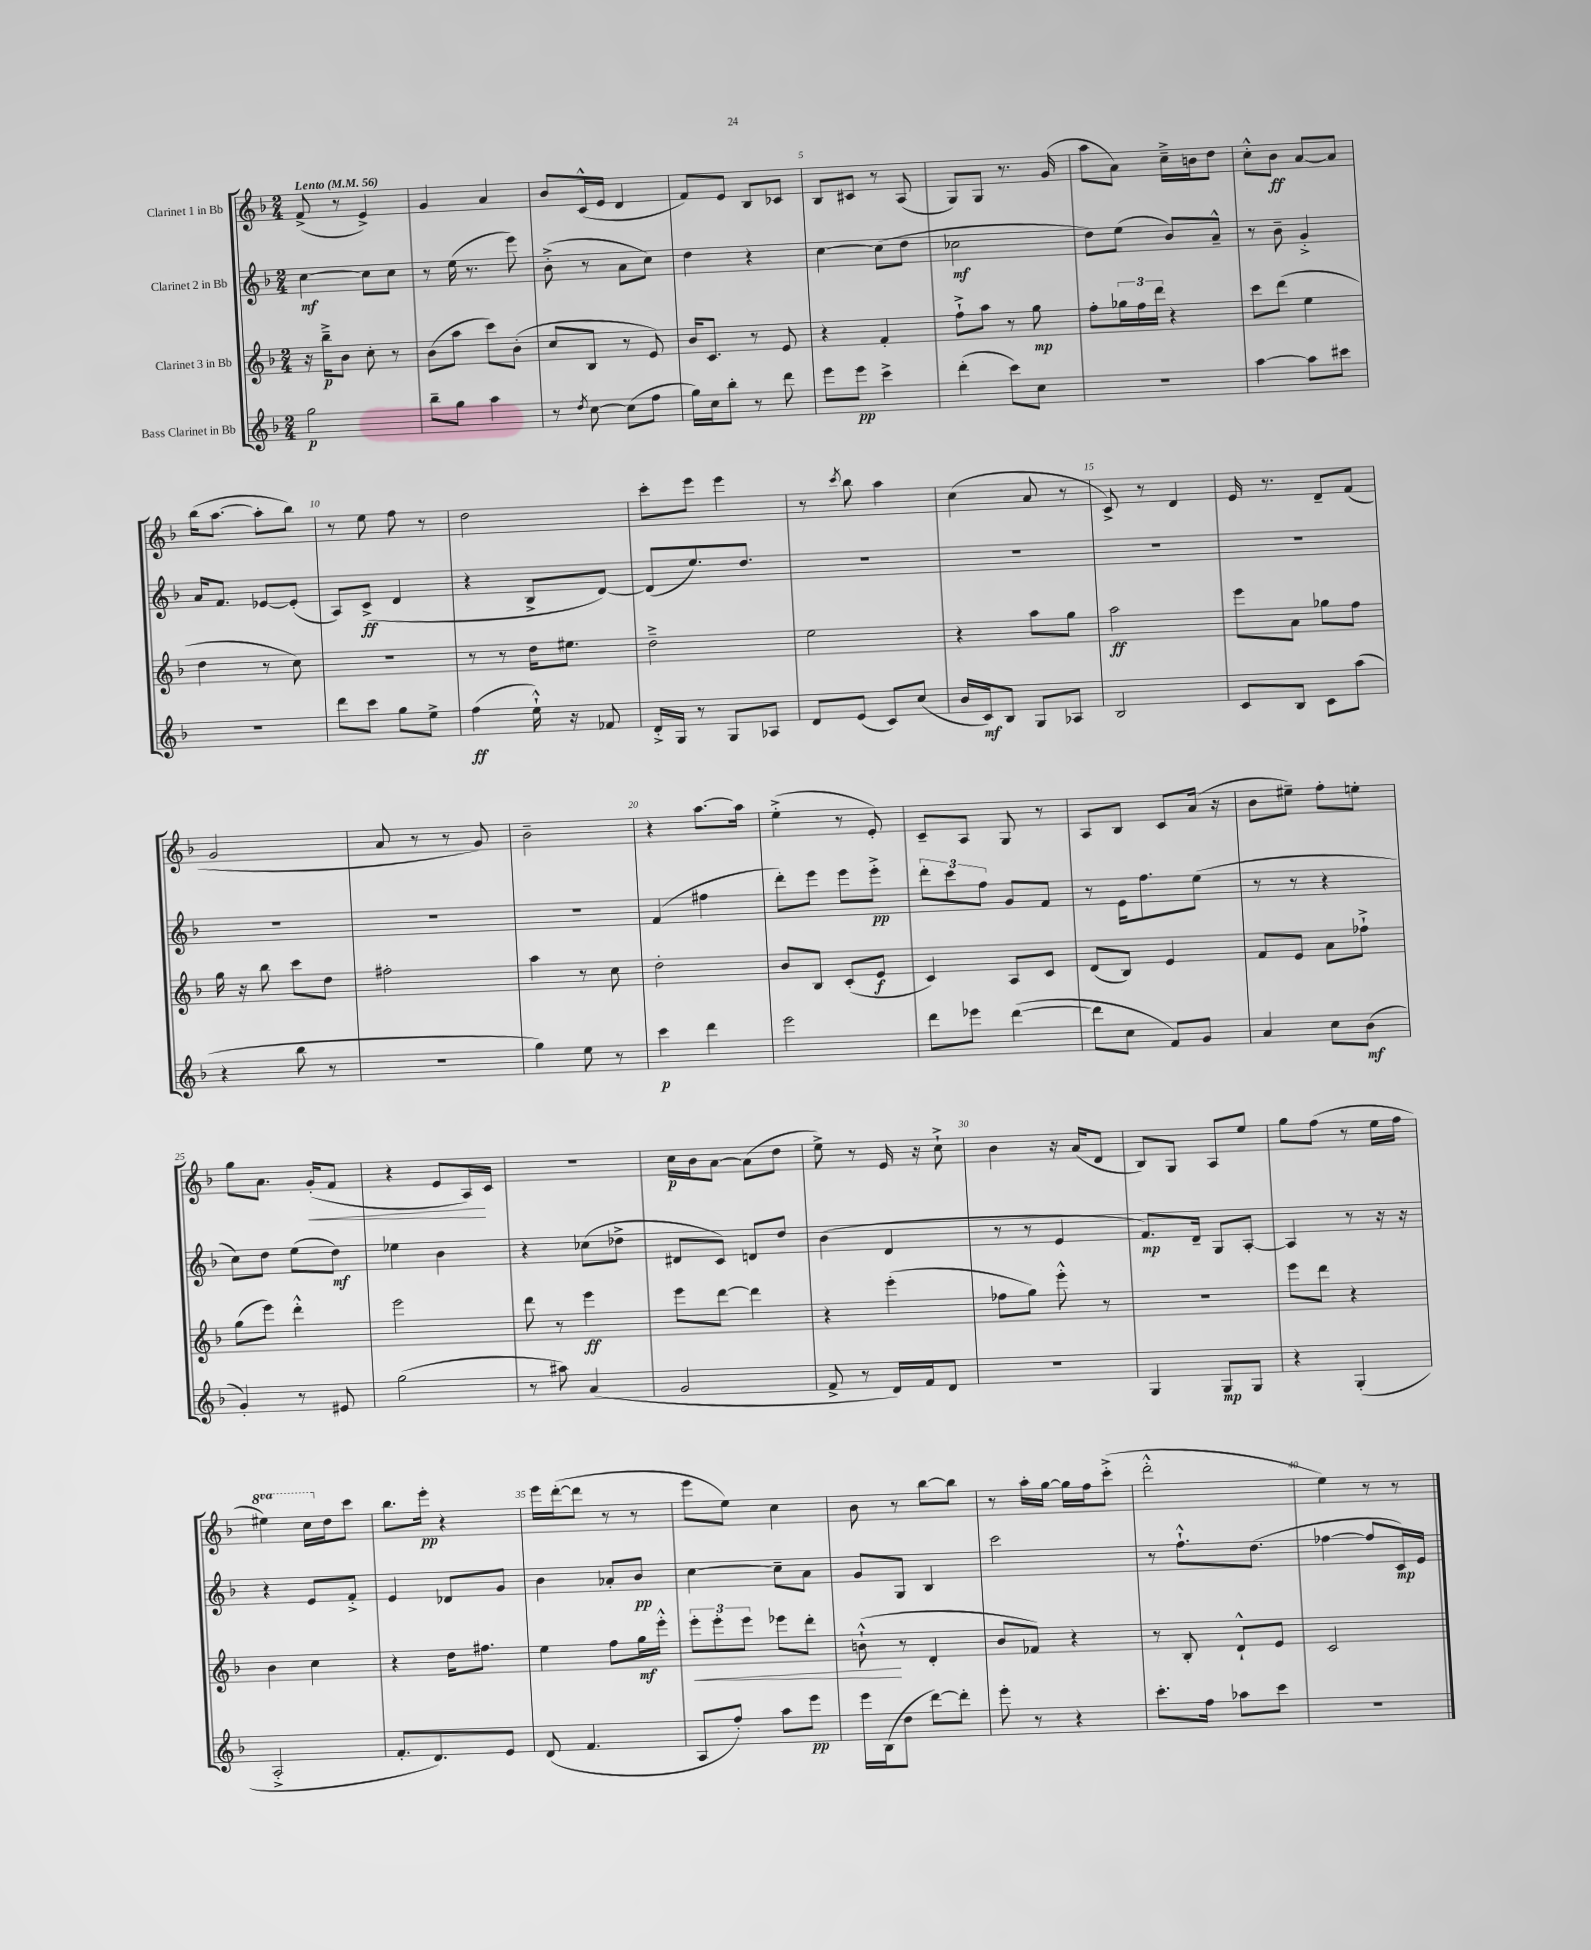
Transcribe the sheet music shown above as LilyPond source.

<<
\new StaffGroup <<
\new Staff = "s0" \with { instrumentName = "Clarinet 1 in Bb" } {
    \clef treble \key f \major \numericTimeSignature \time 2/4 \set Staff.ottavationMarkups = #ottavation-simple-ordinals \tempo "Lento" 4 = 56
    f'8->( r8 e'4->) |
    g'4 a'4 |
    bes'8 c'16-^( e'16 d'4 |
    f'8) e'8 bes8 ces'8 |
    bes8 cis'8 r8 a8( |
    g8) g8 r8. g'16( |
    a''8 a'8) c''16---> b'16 d''8 |
    c''8-.-^ bes'8\ff a'8~ a'8 |
    bes''16( a''8.~ a''8-. bes''8) |
    r8 e''8 f''8 r8 |
    d''2 |
    c'''8-. e'''8 e'''4 |
    r8 \acciaccatura { c'''8 } bes''8 a''4 |
    c''4( a'8 r8 |
    c'8->) r8 d'4 |
    e'16 r8. d'8-- f'8( |
    g'2 |
    a'8 r8 r8 g'8) |
    bes'2-- |
    r4 a''8.~ a''16 |
    e''4-.->( r8 e'8-.) |
    c'8-- a8 g8 r8 |
    a8 bes8 c'8 a'16( r16 |
    bes'8 eis''8--) f''8-. e''8-. |
    g''8 a'8. g'16-.\<( f'8 |
    r4 e'8 a16\!) c'16 |
    r2 |
    c''16\p bes'16 a'8~ a'8( d''8 |
    e''8->) r8 e'16 r16 c''8-!-> |
    bes'4 r16 a'16( d'8 |
    bes8) g8 a8 e''8 |
    g''8 f''8( r8 e''16 f''16 |
    \ottava #1 eis'''4) c'''16 \ottava #0 d''16 c'''8 |
    bes''8. e'''16-.\pp r4 |
    e'''16 d'''16~-.( d'''8 r8 r8 |
    e'''8 e''8) c''4 |
    bes'8 r8 bes''8~ bes''8 |
    r8 a''16-. g''16~ g''16 f''16 c'''8-.->( |
    d'''2-.-^ |
    e''4) r8 r8 \bar "|." |
}
\new Staff = "s1" \with { instrumentName = "Clarinet 2 in Bb" } {
    \clef treble \key f \major \numericTimeSignature \time 2/4
    c''4~\mf c''8 c''8 |
    r8 e''16( r8. e'''8) |
    bes'8-.->( r8 a'8 c''8) |
    d''4 r4 |
    c''4~ c''8( d''8 |
    ces''2\mf |
    d''8) e''8( bes'8) a'8---^ |
    r8 bes'8-- g'4-.-> |
    a'16 f'8. ees'8~ ees'8-.( |
    a8) c'8->\ff( d'4 |
    r4 bes8-> d'8~) |
    d'8( e''8.) d''8. |
    R2 |
    R2 |
    R2 |
    R2 |
    R2 |
    R2 |
    R2 |
    f'4( fis''4 |
    d'''8-.) e'''8 e'''8 e'''8-.->\pp |
    \tuplet 3/2 { d'''8-. c'''8 f''8 } g'8 f'8 |
    r8 e'16 f''8. e''8( |
    r8 r8 r4 |
    c''8) d''8 e''8( d''8\mf) |
    ees''4 bes'4 |
    r4 ces''8( des''8-> |
    dis'8 c'8) d'8 d''8 |
    bes'4( d'4 |
    r8 r8 e'4 |
    f'8.\mp) d'16-- g8 a8~-. |
    a4 r8 r16 r16 |
    r4 e'8 f'8-.-> |
    e'4 des'8 g'8 |
    bes'4 aes'8-. bes'8\pp |
    c''4~ c''8-- a'8 |
    g'8 g8 bes4 |
    c'''2 |
    r8 f''8.-!-^ d''8.( |
    fes''4~ fes''8 c'16\mp) e'16 \bar "|." |
}
\new Staff = "s2" \with { instrumentName = "Clarinet 3 in Bb" } {
    \clef treble \key f \major \numericTimeSignature \time 2/4
    r16 bes''16--->\p bes'8 c''8-. r8 |
    bes'8( a''8 c'''8) bes'8-.( |
    c''8 bes8 r8 e'8) |
    bes'16 c'8. r8 e'8 |
    r4 f'4-. |
    f''8-!-> a''8 r8 g''8\mp |
    f''8-. \tuplet 3/2 { ges''16 f''16 d'''16 } r4 |
    c'''8 d'''8( e''4 |
    d''4 r8 c''8) |
    r2 |
    r8 r8 d''16 eis''8. |
    d''2---> |
    e''2 |
    r4 a''8 g''8 |
    a''2\ff |
    e'''8 a'8 ges''8 f''8 |
    g''16 r16 bes''8 c'''8 d''8 |
    fis''2-. |
    a''4 r8 c''8 |
    d''2-. |
    bes'8 bes8 c'8-.( e'8\f |
    c'4) a8 c'8 |
    d'8( bes8) e'4 |
    f'8 e'8 a'8 fes''8-!-> |
    g''8( e'''8) d'''4-.-^ |
    e'''2 |
    d'''8 r8 e'''4\ff |
    e'''8 d'''8~ d'''4 |
    r4 e'''4-.( |
    fes''8 g''8) e'''8-.-^ r8 |
    R2 |
    e'''8 d'''8 r4 |
    bes'4 c''4 |
    r4 d''16 fis''8. |
    e''4 f''8 g''16\mf e'''16-.-^ |
    \tuplet 3/2 { e'''8-.\< e'''8-. e'''8 } ees'''8 d'''8-. |
    b'8-!-^\!( r8 d'4-. |
    bes'8 fes'8) r4 |
    r8 bes8-. d'8-!-^ e'8 |
    c'2 \bar "|." |
}
\new Staff = "s3" \with { instrumentName = "Bass Clarinet in Bb" } {
    \clef treble \key f \major \numericTimeSignature \time 2/4
    g''2\p |
    bes''8-- g''8 a''4 |
    r8 \acciaccatura { d''8 } c''8~ c''8( f''8 |
    g''16) c''16 bes''8-. r8 d'''8 |
    e'''8 e'''8\pp c'''4-> |
    d'''4-.( c'''8) c''8 |
    R2 |
    a''4~ a''8 cis'''8 |
    R2 |
    d'''8 c'''8 g''8 e''8-> |
    f''4\ff( e''16-!-^) r16 fes'8 |
    d'16-.-> g16 r8 g8 aes8 |
    d'8 e'8( c'8) c''8( |
    bes'16 c'16\mf) bes8 g8 aes8 |
    bes2 |
    c'8 bes8 c'8 a''8( |
    r4 bes''8 r8 |
    r2 |
    g''4) e''8 r8 |
    c'''4\p d'''4 |
    e'''2 |
    d'''8 ees'''8 d'''4~( |
    d'''8 c''8 f'8) g'8 |
    a'4 c''8 bes'8\mf( |
    g'4-.) r8 eis'8 |
    g''2( |
    r8 ais''8) a'4( |
    g'2 |
    f'8-> r8 d'16) f'16 d'8 |
    R2 |
    g4 g8\mp g8 |
    r4 g4-.( |
    a2-.-> |
    f'8.-. d'8.) e'8 |
    d'8( f'4. |
    a8 f''8-.) a''8 e'''8\pp |
    e'''16 bes16( d''8 d'''8~) d'''8-. |
    e'''8-. r8 r4 |
    c'''8.-. f''16 aes''8 c'''8 |
    R2 \bar "|." |
}
>>
>>
\layout { \context { \Score \override BarNumber.break-visibility = ##(#f #t #t) barNumberVisibility = #(every-nth-bar-number-visible 5) } }
